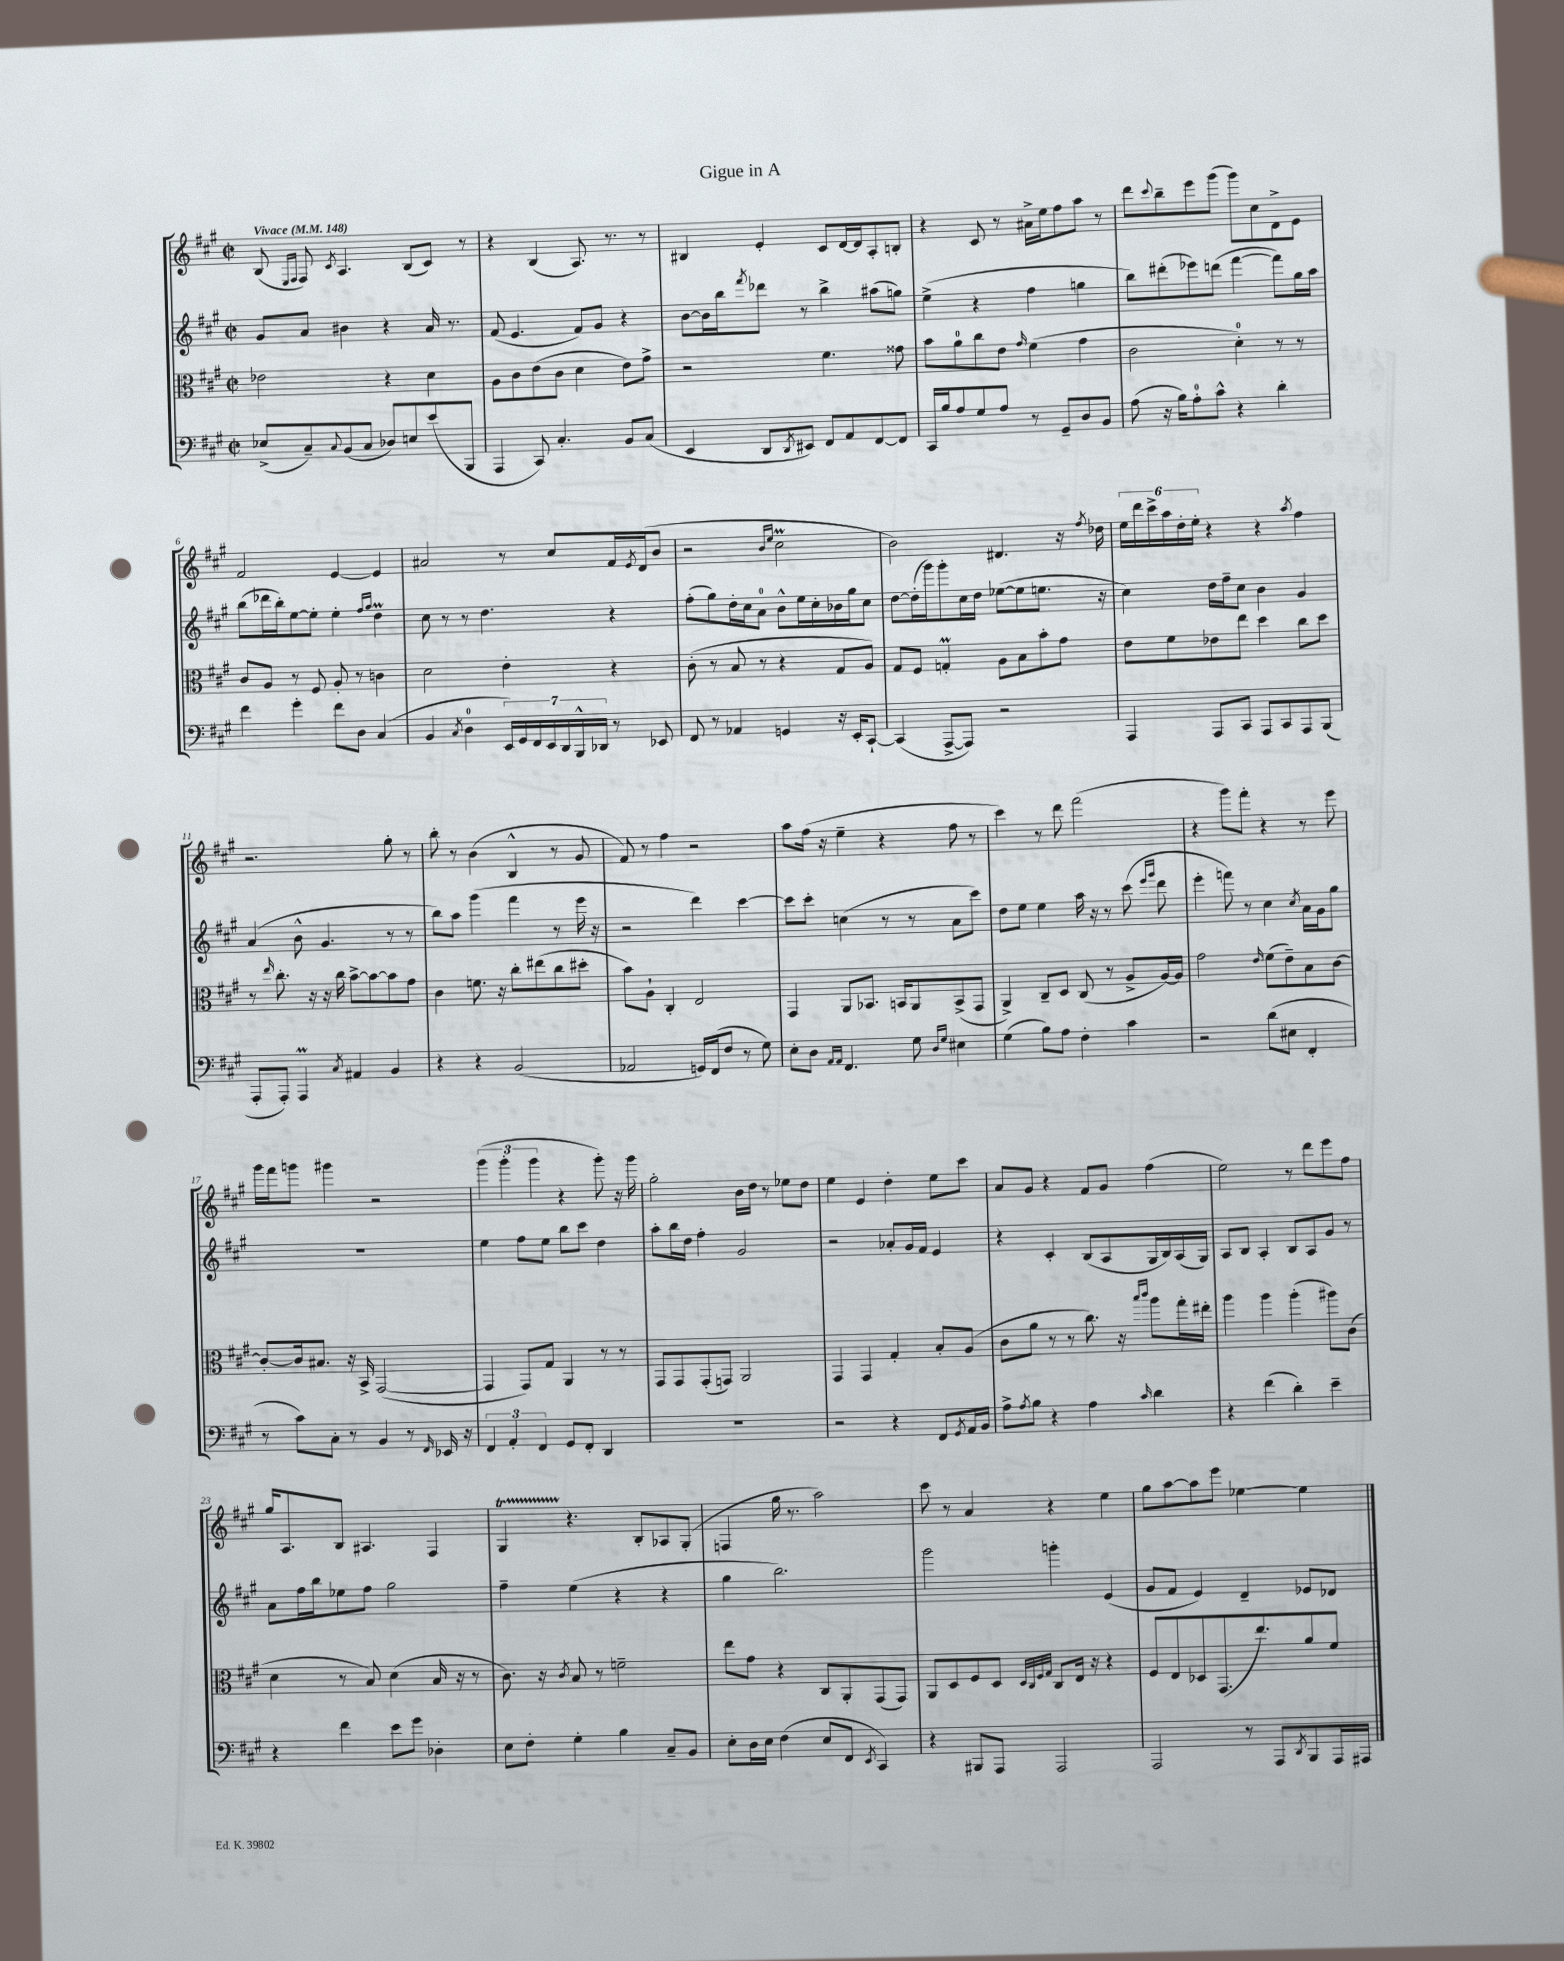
\header { title = "Gigue in A" }
<<
\new StaffGroup <<
\new Staff = "s0" {
    \clef treble \key a \major \defaultTimeSignature \time 2/2 \tempo "Vivace" 4 = 148
    b8( \grace { e16 fis16 } fis8) \acciaccatura { cis'8 } a4. b8( cis'8) r8 |
    r4 b4( a8.) r8. r8 |
    bis4 e'4-. cis'8 d'16~ d'16 a8-. b8-. |
    r4 cis'8 r8 ais'16-> e''16 fis''8 a''8 r8 |
    d'''8 \appoggiatura { cis'''8 } b''8-- e'''8 gis'''8( gis'''8) cis''8 d'8-> e'8 |
    fis'2 e'4~ e'4 |
    ais'2 r8 cis''8 fis'16 \acciaccatura { e'8 } d'16( b'8 |
    r2 \grace { b'16 e''16 } cis''2\prall |
    b'2) dis'4. r16 \acciaccatura { fis''8 } des''16 |
    \tuplet 6/4 { e''16 d'''16 cis'''16-> a''16 d''16-. e''16-. } r4 r4 \acciaccatura { a''8 } fis''4 |
    r2. gis''8-. r8 |
    b''8-. r8 b'4( b4-^ r8 gis'8 |
    fis'8) r8 fis''4 r2 |
    a''8 fis''16( r16 e''4-- r4 fis''8 r8 |
    cis'''4) r8 d'''8 fis'''2( |
    r4 gis'''8) fis'''8-. r4 r8 e'''8 |
    gis'''16 fis'''16 g'''8 gis'''4 r2 |
    \tuplet 3/2 { gis'''4( gis'''4-. gis'''4 } r4 gis'''8-.) r16 gis'''16 |
    gis''2-. b'16 d''16 r8 ees''8 d''8 |
    e''4 e'4 d''4-. e''8 cis'''8 |
    a'8 gis'8 r4 fis'8 gis'8 fis''4( |
    e''2) r8 d'''8 e'''8 fis''8 |
    gis''16 a8. b8 ais4. fis4 |
    gis4\startTrillSpan r4.\stopTrillSpan b8-. aes8 gis8-.( |
    f4 gis''16 r8. a''2) |
    cis'''8 r8 a'4 r4 e''4 |
    gis''8 a''8~ a''8 e'''8 ees''4~ ees''4 \bar "|." |
}
\new Staff = "s1" {
    \clef treble \key a \major \defaultTimeSignature \time 2/2
    gis'8 a'8 bis'4 r4 a'16 r8. |
    fis'8( e'4. fis'8) gis'8 r4 |
    b'8~ b'16 b''16 \acciaccatura { fis'''8 } des'''8 r8 b''4-> ais''8( g''8) |
    e''4->( r4 fis''4 g''4 |
    b''8) dis'''8-.( ees'''8) d'''8( fis'''4~ fis'''8) gis''16 a''16 |
    b''8( des'''16 b''16-.) e''8~ e''8-. e''4-. \grace { fis''16 gis''16 } d''4\prall |
    cis''8 r8 r8 d''4. r4 |
    fis''8-.( gis''8) d''16-. cis''16 a'8-0 b'8-^ e''16 cis''16-. bes'16 gis''16 cis''8 |
    d''8~ d''16-.( gis'''16) gis'''8-. cis''16 d''16 ees''8~( ees''8 e''8. r16 |
    cis''4) d''16 fis''16-- cis''8 b'4 gis'4 |
    a'4( b'8-^ gis'4. r8 r8 |
    b''8) a''8 gis'''4( fis'''4 r8 e'''16 r16 |
    r2 d'''4) cis'''4~ |
    cis'''8 cis'''8-. c''4( r8 r8 a'8 cis'''8) |
    d''8 e''8 e''4 a''16 r16 r8 cis'''8( \grace { e'''16 gis'''16 } d'''8 |
    e'''4-. f'''8) r8 cis''4 \acciaccatura { cis''8 } a'16 gis'16 gis''8 |
    R1 |
    e''4 fis''8 e''8 b''8 cis'''8 d''4 |
    a''8-. b''16 d''16 fis''4-. gis'2 |
    r2 aes'8-. gis'16 fis'16 e'4 |
    r4 cis'4-. b8( a8 gis16 b16) a16( gis16) |
    a8 b8 a4-. b8 a8 gis'8 r8 |
    a'8 fis''16 b''16 ees''8 fis''8 gis''2 |
    fis''4-- e''4( r4 r4 |
    gis''4 b''2.) |
    gis'''2 g'''4-. e'4( |
    gis'8 fis'8 e'4) d'4-- ees'8 des'8 \bar "|." |
}
\new Staff = "s2" {
    \clef alto \key a \major \defaultTimeSignature \time 2/2
    ees'2 r4 d'4 |
    a8 cis'8 e'8( cis'8 d'4 e'8) gis'8-> |
    r2 fis'4. gisis'8 |
    b'8 a'8-0 cis''8 e'8 \grace { gis'16 } fis'4( gis'4 |
    cis'2 d'4-0-.) r8 r8 |
    cis'8 a8 r8 fis8 a8-. r8 c'4 |
    d'2 e'4-. r4 |
    cis'8-.( r8 b8 r8 r4 gis8 a8) |
    gis8 fis8 g4-.\prall a8 b8 b'8-. gis'8 |
    e'8 fis'8 ees'8 e''8 d''4 cis''8 d''8 |
    r8 \grace { e''16 } cis''8.-. r16 r16 cis''16 b'8~-> b'8~ b'8 gis'8 |
    cis'4 f'8. r16 cis''8-. eis''8( cis''8 dis''8-. |
    b'8) a8-! cis4-. e2 |
    gis,4 a,8 bes,8. b,16 a,8 b,8->( gis,8 |
    a,4->) cis8-- d8 cis8( r8 a8-> a16~) a16 |
    gis'2 \grace { e'16 } fis'8( e'8--) b8 cis'8~ |
    cis'8~-. cis'16 bis8. r16 b,16-> gis,2~( |
    gis,4 gis,8) gis8 a,4 r8 r8 |
    gis,8 gis,8 gis,8-.( g,8) a,2 |
    gis,4 gis,4 gis4-. b8-. a8( |
    cis'8 a'8 r8 r8 cis''8.) r16 \grace { b''16 cis'''16 } a''8 gis''16-. eis''16-. |
    a''4 a''4 a''4-.( ais''8) cis'8( |
    d'4 r8 b8) d'4( b16 r16 r8 |
    cis'8.) r16 \acciaccatura { cis'8 } b8 r8 f'2-- |
    e''8 gis'8 r4 cis8 a,8-. gis,8( gis,8) |
    a,8 d8 fis8 d8 \grace { d32 cis32 fis32 gis32 } cis8 e16 r16 r4 |
    fis8 e8 des8 gis,8.( e''8.) a'8 fis'8 \bar "|." |
}
\new Staff = "s3" {
    \clef bass \key a \major \defaultTimeSignature \time 2/2
    ees8->( cis8--) \appoggiatura { cis8 } b,8( cis8 des8) e8 e'8( b,,8 |
    a,,4 cis,8) cis4.-. b,8 cis8( |
    e,4 d,8 \acciaccatura { d,8 } eis,8) fis,8 a,8 fis,8~ fis,8 |
    cis,16 b16 a8 gis8 a8 r8 gis,8-- d8 b,8 |
    a8( r16 b16) a8-0-. cis'8-^ r4 d'4-. |
    fis'4 gis'4-. fis'8 d8 cis4( |
    b,4 \acciaccatura { cis8 } d4-0 \tuplet 7/4 { e,16) gis,16 fis,16 e,16 d,16 b,,16-^ des,16 } r8 ees,8 |
    fis,8 r8 aes,4 g,4 r16 e,16-. cis,8~-! |
    cis,4( a,,8~-> a,,8) r2 |
    a,,4 a,,8 cis,8 a,,8 cis,8 a,,8 b,,8( |
    a,,8-. a,,8-.) a,,4\prall \acciaccatura { cis8 } ais,4 b,4 |
    r4 r4 b,2( |
    aes,2 g,16) fis,16( fis8 r8 gis8) |
    e8-. d8 \grace { a,16 a,16 } fis,4. gis8 \grace { d16 gis16 } eis4 |
    gis4( b8) a8 fis4-. cis'4 |
    r2 d'8( eis8 fis,4-. |
    r8 cis'8) cis8-. r8 b,4 r8 \grace { fis,16 } ees,16 r16 |
    \tuplet 3/2 { fis,4 a,4-. fis,4 } gis,8 fis,8-. d,4 |
    R1 |
    r2 r4 fis,8 \acciaccatura { gis,8 } a,16 b,16 |
    a8-> \acciaccatura { a8 } b8 r4 a4 \grace { cis'16 } d'4 |
    r4 fis'4( d'4-.) e'4-- |
    r4 fis'4 e'8 gis'8 des4-. |
    e8 fis8-. gis4-. b4 cis8-- b,8 |
    e8-. d16 e16 fis4( e8 fis,8 \acciaccatura { e,8 } cis,4) |
    r4 bis,,8 a,,8 a,,2 |
    a,,2 r8 a,,8 \acciaccatura { d,8 } b,,8 a,,16 ais,,16 \bar "|." |
}
>>
>>
